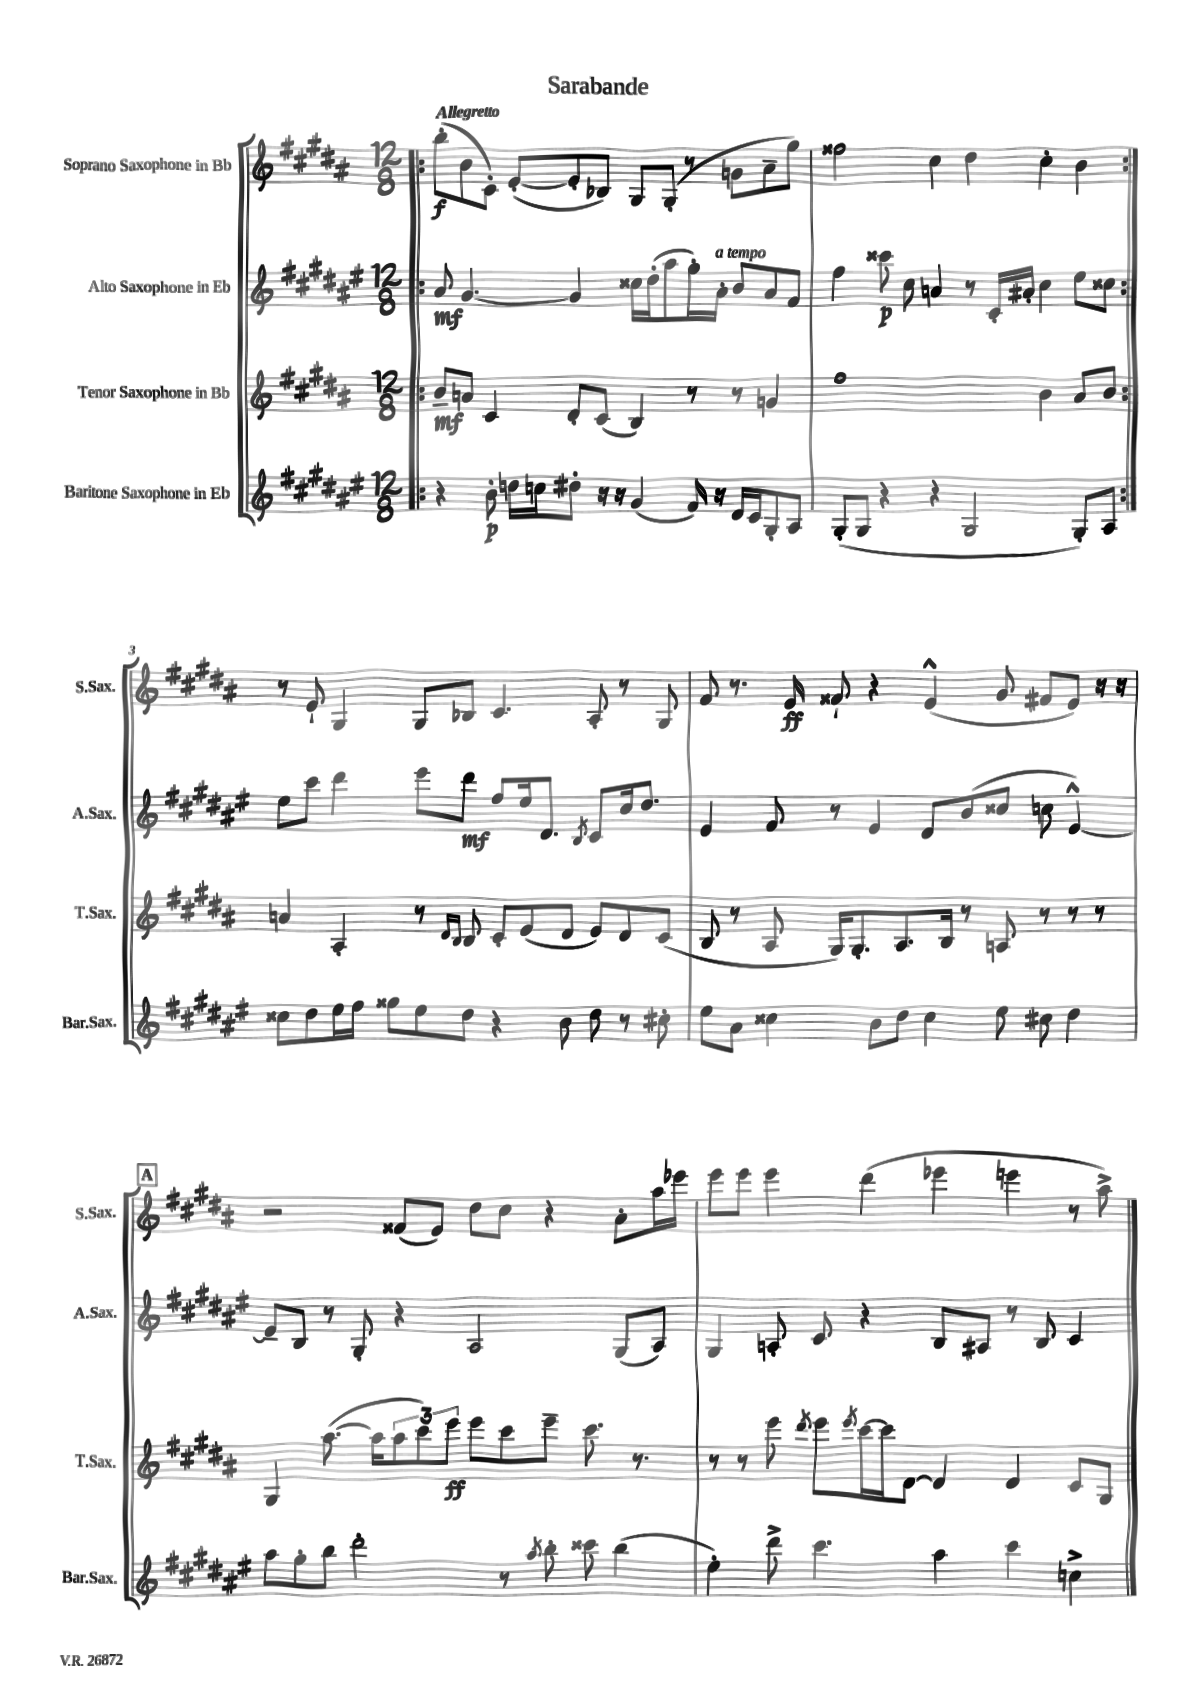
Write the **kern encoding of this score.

**kern	**dynam	**kern	**dynam	**kern	**dynam	**kern	**dynam
*part4	*part4	*part3	*part3	*part2	*part2	*part1	*part1
*staff4	*staff4	*staff3	*staff3	*staff2	*staff2	*staff1	*staff1
*I"Baritone Saxophone in Eb	*	*I"Tenor Saxophone in Bb	*	*I"Alto Saxophone in Eb	*	*I"Soprano Saxophone in Bb	*
*I'Bar.Sax.	*	*I'T.Sax.	*	*I'A.Sax.	*	*I'S.Sax.	*
*clefG2	*	*clefG2	*	*clefG2	*	*clefG2	*
*k[f#c#g#d#a#e#]	*	*k[f#c#g#d#a#]	*	*k[f#c#g#d#a#e#]	*	*k[f#c#g#d#a#]	*
*M12/8	*	*M12/8	*	*M12/8	*	*M12/8	*
=1!|:	=1!|:	=1!|:	=1!|:	=1!|:	=1!|:	=1!|:	=1!|:
!	!	!	!	!	!	!LO:TX:a:B:t=Allegretto	!
4r	.	8b~/L	mf	8a#/	mf	(8bb'\L	f
.	.	8an/J	.	[4.g#/	.	8b\	.
8b'\	p	4c#/	.	.	.	8c#'\J)	.
16ddn\LL	.	.	.	.	.	([8e'/L	.
16ccn\J	.	.	.	.	.	.	.
8dd#X'\J	.	8d#'/L	.	4g#/]	.	8e'/]	.
16r	.	(8c#/J	.	.	.	8B-X/J)	.
16r	.	.	.	.	.	.	.
(4g#/	.	4B/)	.	16cc##X\LL	.	8G#/L	.
.	.	.	.	(16dd#'\J	.	.	.
.	.	.	.	8aa#\	.	(8G#'/J	.
16f#/)	.	8r	.	16gg#'\L)	.	8r	.
!	!	!	!	!LO:TX:a:i:t=a tempo	!	!	!
16r	.	.	.	16a#'\JJ	.	.	.
16d#/LL	.	8r	.	8b/L	.	8gn\L	.
16c#/J	.	.	.	.	.	.	.
8G#'/	.	4gn/	.	8a#/	.	8a#~\	.
8A#/J	.	.	.	8f#/J	.	8gg#\J)	.
=2	=2	=2	=2	=2	=2	=2	=2
(8G#'/L	.	1ff#	.	4ff#\	.	2ff##X\	.
8G#/J	.	.	.	.	.	.	.
4r	.	.	.	8ccc##X\	p	.	.
.	.	.	.	8cc#\	.	.	.
4r	.	.	.	4an/	.	4cc#\	.
2G#/	.	.	.	8r	.	4dd#\	.
.	.	.	.	16c#'/LL	.	.	.
.	.	.	.	16a#X'/JJ	.	.	.
.	.	4b\	.	4cc#\	.	4cc#'\	.
8G#'/L)	.	8a#/L	.	8ee#\L	.	4b\	.
8A#/J	.	8b/J	.	8cc##X\J	.	.	.
!!LO:LB:g=z
=3:|!	=3:|!	=3:|!	=3:|!	=3:|!	=3:|!	=3:|!	=3:|!
8cc##X\L	.	4an/	.	8ee#\L	.	8r	.
8dd#\	.	.	.	8ccc#\J	.	8e`/	.
16ee#\L	.	4A#'/	.	4ddd#\	.	4G#/	.
16ff#\JJ	.	.	.	.	.	.	.
8gg##X\L	.	.	.	.	.	.	.
8ee#\	.	8r	.	8eee#\L	.	8G#/L	.
.	.	16qqd#/LL	.	.	.	.	.
.	.	16qqB/JJ	.	.	.	.	.
8dd#\J	.	8B/	.	8ddd#\J	mf	8B-X/J	.
4r	.	8c#'/L	.	8ff#/L	.	4.c#/	.
.	.	(8e/	.	16ee#/k	.	.	.
.	.	.	.	8.d#/J	.	.	.
8b\	.	8d#/J	.	.	.	.	.
.	.	.	.	8qB/	.	.	.
8dd#\	.	8e/L)	.	8c#/L	.	8A#'/	.
8r	.	8d#/	.	16cc#/k	.	8r	.
.	.	.	.	8.dd#/J	.	.	.
8cc#X'\	.	(8c#/J	.	.	.	8G#/	.
=4	=4	=4	=4	=4	=4	=4	=4
8ee#\L	.	8B/	.	4e#/	.	8f#/	.
8a#\J	.	8r	.	.	.	8.r	.
4cc##X\	.	8A#/	.	8f#/	.	.	.
.	.	.	.	.	.	16e/	ff
.	.	16G#/KL)	.	8r	.	8f##X`/	.
.	.	8.G#'/	.	.	.	.	.
8b\L	.	.	.	4e#/	.	4r	.
8dd#\J	.	8.A#/	.	.	.	.	.
4cc##\	.	.	.	8d#/L	.	(4e^^/	.
.	.	16B/Jk	.	.	.	.	.
.	.	8r	.	(8b/	.	.	.
8ee#\	.	8An/	.	8cc##X/J	.	8g#/	.
8cc#X\	.	8r	.	8ccn\	.	8f#X/L	.
4dd#\	.	8r	.	[4e#^^/)	.	8e/J)	.
.	.	8r	.	.	.	16r	.
.	.	.	.	.	.	16r	.
!!LO:LB:g=z
!!LO:REH:place=s1:t=A
=5	=5	=5	=5	=5	=5	=5	=5
8aa#\L	.	4G#/	.	8e#~/L]	.	2r	.
8gg#'\	.	.	.	8B/J	.	.	.
8bb\J	.	([8.aa#\	.	8r	.	.	.
2ddd#'\	.	.	.	8G#'/	.	.	.
.	.	16aa#\KL]	.	.	.	.	.
.	.	12aa#\	.	4r	.	(8f##X/L	.
.	.	12ccc#\)	.	.	.	.	.
.	.	.	.	.	.	8e/J)	.
.	.	12eee\J	ff	.	.	.	.
.	.	8eee\L	.	2A#/	.	8dd#\L	.
8r	.	8ccc#\	.	.	.	8cc#\J	.
8qaa#/	.	.	.	.	.	.	.
8bb'\	.	8eee~\J	.	.	.	4r	.
8ccc##X\	.	8.ccc#\	.	.	.	.	.
(4bb\	.	.	.	(8G#/L	.	8a#'\L	.
.	.	8.r	.	.	.	.	.
.	.	.	.	8A#/J)	.	16aa#\L	.
.	.	.	.	.	.	16eee-X\JJ	.
=6	=6	=6	=6	=6	=6	=6	=6
4ee#'\)	.	8r	.	4G#/	.	8eee\L	.
.	.	8r	.	.	.	8eee\J	.
8ddd#^\	.	8eee\	.	8An'/	.	4eee\	.
.	.	8qddd#/	.	.	.	.	.
4.ccc#\	.	8eee\L	.	8c#/	.	.	.
.	.	8qeee/	.	.	.	.	.
.	.	[16ccc#\L	.	4r	.	(4ddd#\	.
.	.	16ccc#\J]	.	.	.	.	.
.	.	[8d#\J	.	.	.	.	.
4aa#\	.	4d#/]	.	8B/L	.	4eee-X\	.
.	.	.	.	8A#X/J	.	.	.
4ccc#\	.	4d#/	.	8r	.	4eeen\	.
.	.	.	.	8B/	.	.	.
4ccn^\	.	8c#/L	.	4c#/	.	8r	.
.	.	8G#/J	.	.	.	8aa#^\)	.
==	==	==	==	==	==	==	==
*-	*-	*-	*-	*-	*-	*-	*-
